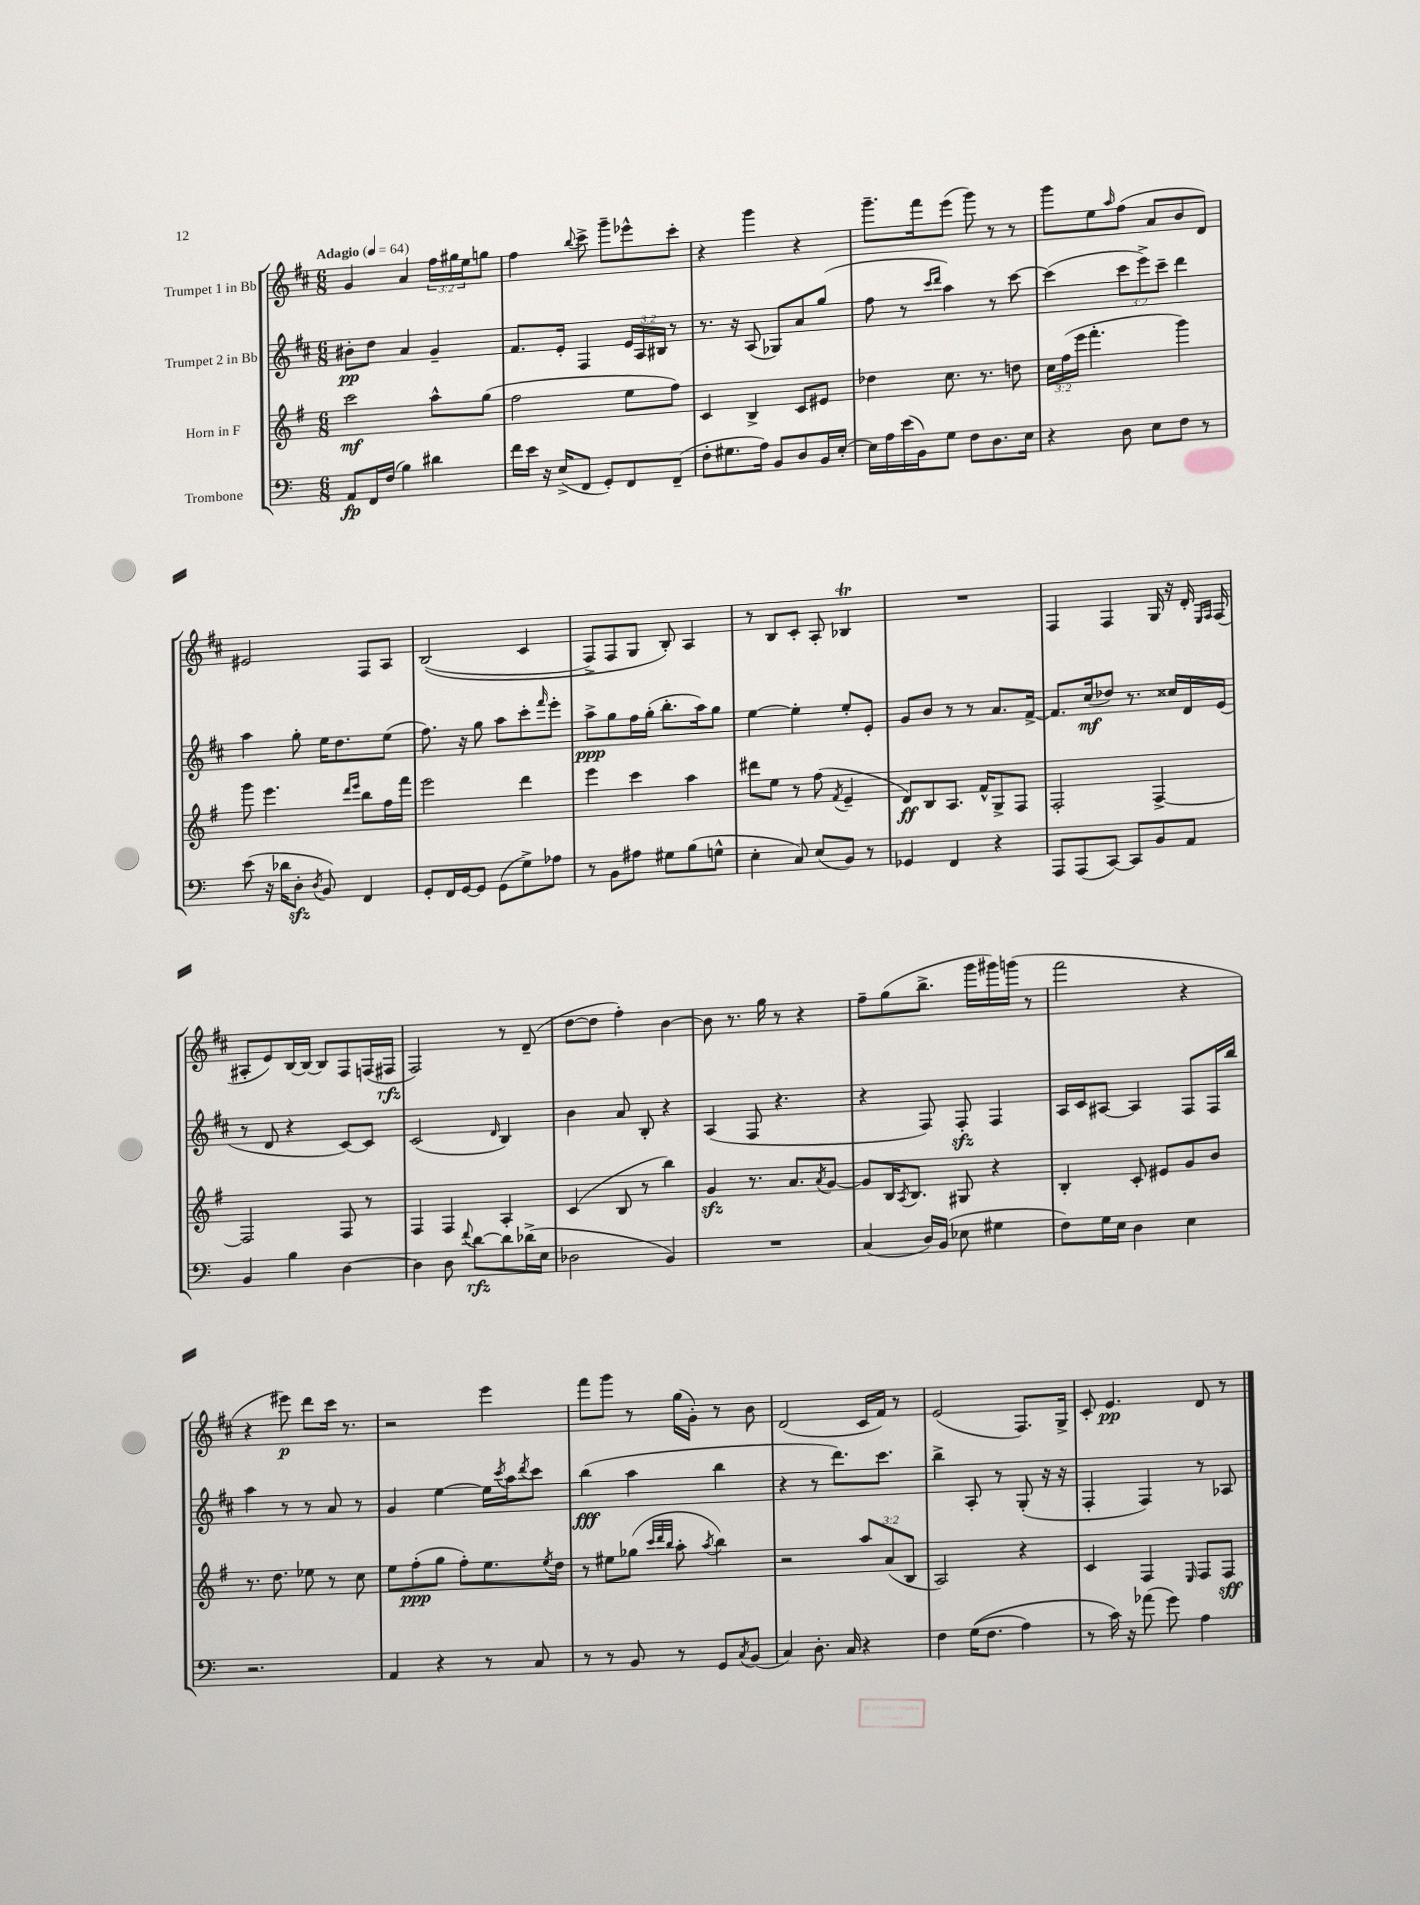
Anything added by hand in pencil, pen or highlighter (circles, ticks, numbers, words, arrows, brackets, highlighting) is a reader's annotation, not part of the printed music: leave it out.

**kern	**dynam	**kern	**dynam	**kern	**dynam	**kern	**dynam
*part4	*part4	*part3	*part3	*part2	*part2	*part1	*part1
*staff4	*staff4	*staff3	*staff3	*staff2	*staff2	*staff1	*staff1
*I"Trombone	*	*I"Horn in F	*	*I"Trumpet 2 in Bb	*	*I"Trumpet 1 in Bb	*
*clefF4	*	*clefG2	*	*clefG2	*	*clefG2	*
*k[]	*	*k[f#]	*	*k[f#c#]	*	*k[f#c#]	*
*M6/8	*	*M6/8	*	*M6/8	*	*M6/8	*
*MM64	*	*MM64	*	*MM64	*	*MM64	*
=1	=1	=1	=1	=1	=1	=1	=1
!	!	!	!	!	!	!LO:TX:a:B:t=Adagio	!
8AA/L	fp	2ccc\	mf	8b#X'\L	pp	4g/	.
16FF/L	.	.	.	8dd\J	.	.	.
(16F/JJ	.	.	.	.	.	.	.
4B\)	.	.	.	4a/	.	4a/	.
4d#X\	.	8aa^^\L	.	4g~/	.	24ff#\LL	.
.	.	.	.	.	.	24gg#X\	.
.	.	.	.	.	.	24ee\J	.
.	.	(8gg\J	.	.	.	8ggn\J	.
=2	=2	=2	=2	=2	=2	=2	=2
16f\LL	.	2ff#\	.	8.f#/L	.	4ff#\	.
16e\JJ	.	.	.	.	.	.	.
16r	.	.	.	.	.	.	.
(16E^/KL	.	.	.	16e'/Jk	.	.	.
.	.	.	.	.	.	8qqbb/	.
8FF/J	.	.	.	4F#/	.	8ccc#^\	.
8GG'/L)	.	.	.	.	.	8ggg~\L	.
8FF/	.	8ee\L	.	24e/LL	.	8eee-X^^\	.
.	.	.	.	24A/	.	.	.
.	.	.	.	24B#X/JJ	.	.	.
(8FF~/J	.	8ff#\J)	.	8r	.	8ccc#'\J	.
=3	=3	=3	=3	=3	=3	=3	=3
8F'\L	.	4c/	.	8.r	.	4r	.
8.G#X\	.	.	.	.	.	.	.
.	.	.	.	16r	.	.	.
.	.	4B^/	.	(8A/	.	4ggg\	.
16A\Jk)	.	.	.	.	.	.	.
8BB/L	.	.	.	8G-X/L)	.	.	.
8D/	.	8c/L	.	8a/	.	4r	.
16BB/L	.	8e#X/J	.	(8gg/J	.	.	.
[16E'/JJ	.	.	.	.	.	.	.
=4	=4	=4	=4	=4	=4	=4	=4
16E\LL]	.	4dd-X\	.	8ff#\	.	8.ggg~\L	.
16A\	.	.	.	.	.	.	.
(16e\	.	.	.	8r	.	.	.
16BB\J)	.	.	.	.	.	16fff#\k	.
.	.	.	.	16qqccc#/LL	.	.	.
.	.	.	.	16qqddd/JJ	.	.	.
8G\J	.	8.cc\	.	4aa\)	.	(8eee\J	.
8F\L	.	.	.	.	.	8ggg\)	.
.	.	8.r	.	.	.	.	.
8.D\	.	.	.	8r	.	8r	.
.	.	8ddn\	.	[8ccc#\	.	8r	.
16E\Jk	.	.	.	.	.	.	.
=5	=5	=5	=5	=5	=5	=5	=5
4r	.	24cc\LL	.	(4ccc#\]	.	8ggg\L	.
.	.	(24ff#\	.	.	.	.	.
.	.	24eee\JJ	.	.	.	.	.
.	.	4.fff#'\	.	.	.	8ee\	.
.	.	.	.	.	.	16qqaa/	.
8D\	.	.	.	12ccc#\L	.	(8ff#\J	.
.	.	.	.	12eee^\)	.	.	.
8E\L	.	.	.	.	.	8a/L	.
.	.	.	.	12ccc#~\J	.	.	.
8F\J	.	4ggg\)	.	4ddd\	.	8b/	.
8r	.	.	.	.	.	8d/J)	.
!!LO:LB:g=z
=6	=6	=6	=6	=6	=6	=6	=6
(8e\	.	8ggg\	.	4aa\	.	2e#X/	.
16r	.	4.eee\	.	.	.	.	.
16d-X\KL	.	.	.	.	.	.	.
8Dzz'\J	.	.	.	8gg'\	.	.	.
8qD/	.	.	.	.	.	.	.
8BB/)	.	.	.	16ee\KL	.	.	.
.	.	.	.	8.dd\	.	.	.
.	.	16qqddd/LL	.	.	.	.	.
.	.	16qqeee/JJ	.	.	.	.	.
4FF/	.	8bb\L	.	.	.	8F#/L	.
.	.	16ff#\L	.	(8ee\J	.	8A/J	.
.	.	16fff#\JJ	.	.	.	.	.
=7	=7	=7	=7	=7	=7	=7	=7
8GG'/L	.	2eee\	.	8.ff#\)	.	((2B/	.
16FF/L	.	.	.	.	.	.	.
[16GG/J	.	.	.	16r	.	.	.
8GG/J]	.	.	.	8gg\	.	.	.
(8GG\L	.	.	.	8aa\L	.	.	.
8G^\)	.	4ddd\	.	8ccc#'\	.	4c#/	.
.	.	.	.	16qqfff#/	.	.	.
8A-X\J	.	.	.	8eee'\J	.	.	.
=8	=8	=8	=8	=8	=8	=8	=8
8r	.	4eee\	.	8aa^\L	ppp	8F#^/L)	.
8BB\L	.	.	.	8gg\	.	8F#/	.
8A#X\J	.	4ccc\	.	16ff#\L	.	8G/J	.
.	.	.	.	(16gg'\JJ	.	.	.
8G#X\L	.	.	.	8.bb'\L	.	8B'/)	.
(8B\	.	4aa\	.	.	.	4A/	.
.	.	.	.	16aa\k)	.	.	.
8Gn^^\J	.	.	.	8gg\J	.	.	.
=9	=9	=9	=9	=9	=9	=9	=9
4E'\	.	8ddd#X\L	.	[4ee\	.	8r	.
.	.	8ee\J	.	.	.	8B/L	.
8C/)	.	8r	.	4ee'\]	.	8c#'/J	.
(8E/L	.	(8ff#\	.	.	.	8A'/	.
.	.	8qf#/	.	.	.	.	.
8BB/J)	.	4e~/	.	8ee'/L	.	4B-XT/	.
8r	.	.	.	8e'/J	.	.	.
=10	=10	=10	=10	=10	=10	=10	=10
4GG-X/	.	8d/L)	ff	8g/L	.	2.r	.
.	.	8B/	.	8b/J	.	.	.
4FF/	.	8.A/J	.	8r	.	.	.
.	.	.	.	8r	.	.	.
.	.	16f#^^/KL	.	.	.	.	.
4r	.	8G^/	.	8.a/L	.	.	.
.	.	8F#/J	.	.	.	.	.
.	.	.	.	[16f#^/Jk	.	.	.
=11	=11	=11	=11	=11	=11	=11	=11
8AAA/L	.	2F#'/	.	8.f#/L]	.	4F#/	.
(8AAA/	.	.	.	.	.	.	.
.	.	.	.	(16cc#/k	mf	.	.
[8CC/J)	.	.	.	8dd-X/J)	.	4F#/	.
8CC/L]	.	.	.	8.r	.	.	.
8BB/	.	[4F#^/	.	.	.	16G/	.
.	.	.	.	16cc##X/LL	.	16r	.
8AA/J	.	.	.	16d/	.	16d'/	.
.	.	.	.	.	.	16qqE/LL	.
.	.	.	.	.	.	16qqF#/JJ	.
.	.	.	.	(16e/JJ	.	(16F#/	.
!!LO:LB:g=z
=12	=12	=12	=12	=12	=12	=12	=12
4BB/	.	2F#/]	.	8r	.	8A#X'/L	.
.	.	.	.	8d/	.	8e/)	.
4B\	.	.	.	4r	.	[16B/L	.
.	.	.	.	.	.	16B/JJ_	.
.	.	.	.	.	.	8B/L]	.
[4D\	.	8F#/	.	[8c#/L)	.	8F#/	.
.	.	8r	.	8c#/J]	.	(16Fn/L	.
.	.	.	.	.	.	16F#X/JJ	rfz
=13	=13	=13	=13	=13	=13	=13	=13
4D\]	.	4F#/	.	(2c#/	.	2F#/)	.
8D\	.	4F#/	.	.	.	.	.
8qqf/	.	.	.	.	.	.	.
[8d\L	rfz	.	.	.	.	.	.
.	.	.	.	16qqd/	.	.	.
8d\]	.	4A'/	.	4B/)	.	8r	.
(16d-X^\L	.	.	.	.	.	(8d~/	.
16E\JJ	.	.	.	.	.	.	.
=14	=14	=14	=14	=14	=14	=14	=14
2D-X\	.	(4c/	.	4b\	.	[8dd\L	.
.	.	.	.	.	.	8dd\J]	.
.	.	8B/	.	8a/	.	4ff#'\)	.
.	.	8r	.	8B'/	.	.	.
4BB/)	.	4bb\)	.	4r	.	[4b\	.
=15	=15	=15	=15	=15	=15	=15	=15
2.r	.	4gzz/	.	(4A/	.	8b\]	.
.	.	.	.	.	.	8.r	.
.	.	8.r	.	8F#/	.	.	.
.	.	.	.	.	.	16gg\	.
.	.	.	.	4.r	.	8r	.
.	.	8.a/L	.	.	.	.	.
.	.	.	.	.	.	4r	.
.	.	8qa/	.	.	.	.	.
.	.	[8g/J	.	.	.	.	.
=16	=16	=16	=16	=16	=16	=16	=16
(4C/	.	8g/L]	.	4r	.	8ff#~\L	.
.	.	16B/K	.	.	.	(8gg\	.
.	.	8qA/	.	.	.	.	.
.	.	8.B/J	.	.	.	.	.
16D/LL)	.	.	.	8F#/)	.	8.bb^\J	.
(16BB/JJ	.	.	.	.	.	.	.
8E-X\	.	8G#X/	.	8F#zz'/	.	.	.
.	.	.	.	.	.	16ggg\LL	.
4G#X\	.	4r	.	4F#/	.	16ggg#X\)	.
.	.	.	.	.	.	(16gggn\JJ	.
.	.	.	.	.	.	8r	.
=17	=17	=17	=17	=17	=17	=17	=17
8F\L)	.	4B'/	.	16A/LL	.	2fff#\	.
.	.	.	.	16c#/J	.	.	.
16G\L	.	.	.	[8A#X/J	.	.	.
16E\JJ	.	.	.	.	.	.	.
4D\	.	8c'/	.	4A#/]	.	.	.
.	.	8e#X/L	.	.	.	.	.
4E\	.	8g/	.	8F#/L	.	4r	.
.	.	8b/J	.	16F#/L	.	.	.
.	.	.	.	16bb/JJ	.	.	.
!!LO:LB:g=z
=18	=18	=18	=18	=18	=18	=18	=18
2.r	.	8.r	.	4aa\	.	4r	.
.	.	8.dd\	.	.	.	.	.
.	.	.	.	8r	.	8eee#X\)	p
.	.	8ee-X\	.	8r	.	8ddd\L	.
.	.	8r	.	8a/	.	16ccc#\Jk	.
.	.	.	.	.	.	8.r	.
.	.	8cc\	.	8r	.	.	.
=19	=19	=19	=19	=19	=19	=19	=19
4AA/	.	8ee\L	.	4g/	.	2r	.
.	.	(8ff#'\	ppp	.	.	.	.
4r	.	8gg\J	.	[4ee\	.	.	.
.	.	8ff#'\L)	.	.	.	.	.
8r	.	8.ee\	.	16ee\LL]	.	4eee\	.
.	.	.	.	8qccc#/	.	.	.
.	.	.	.	16aa\J	.	.	.
.	.	.	.	8qddd/	.	.	.
8C/	.	.	.	8ccc#\J	.	.	.
.	.	8qee/	.	.	.	.	.
.	.	16dd\Jk	.	.	.	.	.
=20	=20	=20	=20	=20	=20	=20	=20
8r	.	8r	.	(4bb\	fff	8fff#\L	.
8r	.	8ee#X\L	.	.	.	8ggg\J	.
8BB/	.	(8gg-X\J	.	4aa\	.	8r	.
.	.	32qqccc/LLL	.	.	.	.	.
.	.	32qqddd/	.	.	.	.	.
.	.	32qqbb/JJJ	.	.	.	.	.
8r	.	8aa'\	.	.	.	(16gg\LL	.
.	.	.	.	.	.	16g'\JJ)	.
.	.	8qaa/	.	.	.	.	.
8GG/L	.	4bb\)	.	4bb\	.	8r	.
8qC/	.	.	.	.	.	.	.
(8BB/J	.	.	.	.	.	8b\	.
=21	=21	=21	=21	=21	=21	=21	=21
4C/)	.	2r	.	4r	.	(2d/	.
8.D'\	.	.	.	8r	.	.	.
.	.	.	.	8.ddd\L)	.	.	.
16C/	.	.	.	.	.	.	.
4r	.	12aa/L	.	.	.	16c#/LL	.
.	.	.	.	8.ccc#\J	.	16f#/JJ)	.
.	.	(12a/	.	.	.	.	.
.	.	.	.	.	.	8r	.
.	.	12B/J	.	.	.	.	.
=22	=22	=22	=22	=22	=22	=22	=22
4F\	.	2A/)	.	4bb^\	.	(2e/	.
((16G\KL	.	.	.	8A'/	.	.	.
8.F\J	.	.	.	.	.	.	.
.	.	.	.	8r	.	.	.
4A\)	.	4r	.	(8G'/	.	8.F#/L)	.
.	.	.	.	16r	.	.	.
.	.	.	.	16r	.	16G^/Jk	.
=23	=23	=23	=23	=23	=23	=23	=23
8r	.	4c/	.	4F#'/	.	8c#'/	.
16c\)	.	.	.	.	.	4.e/	pp
16r	.	.	.	.	.	.	.
(8a-X\	.	4F#/	.	4F#/)	.	.	.
8g\)	.	.	.	.	.	.	.
.	.	16qqE/	.	.	.	.	.
4A\	.	8F#/L	.	8r	.	8d/	.
.	.	8F#/J	sff	8A-X/	.	8r	.
==	==	==	==	==	==	==	==
*-	*-	*-	*-	*-	*-	*-	*-
